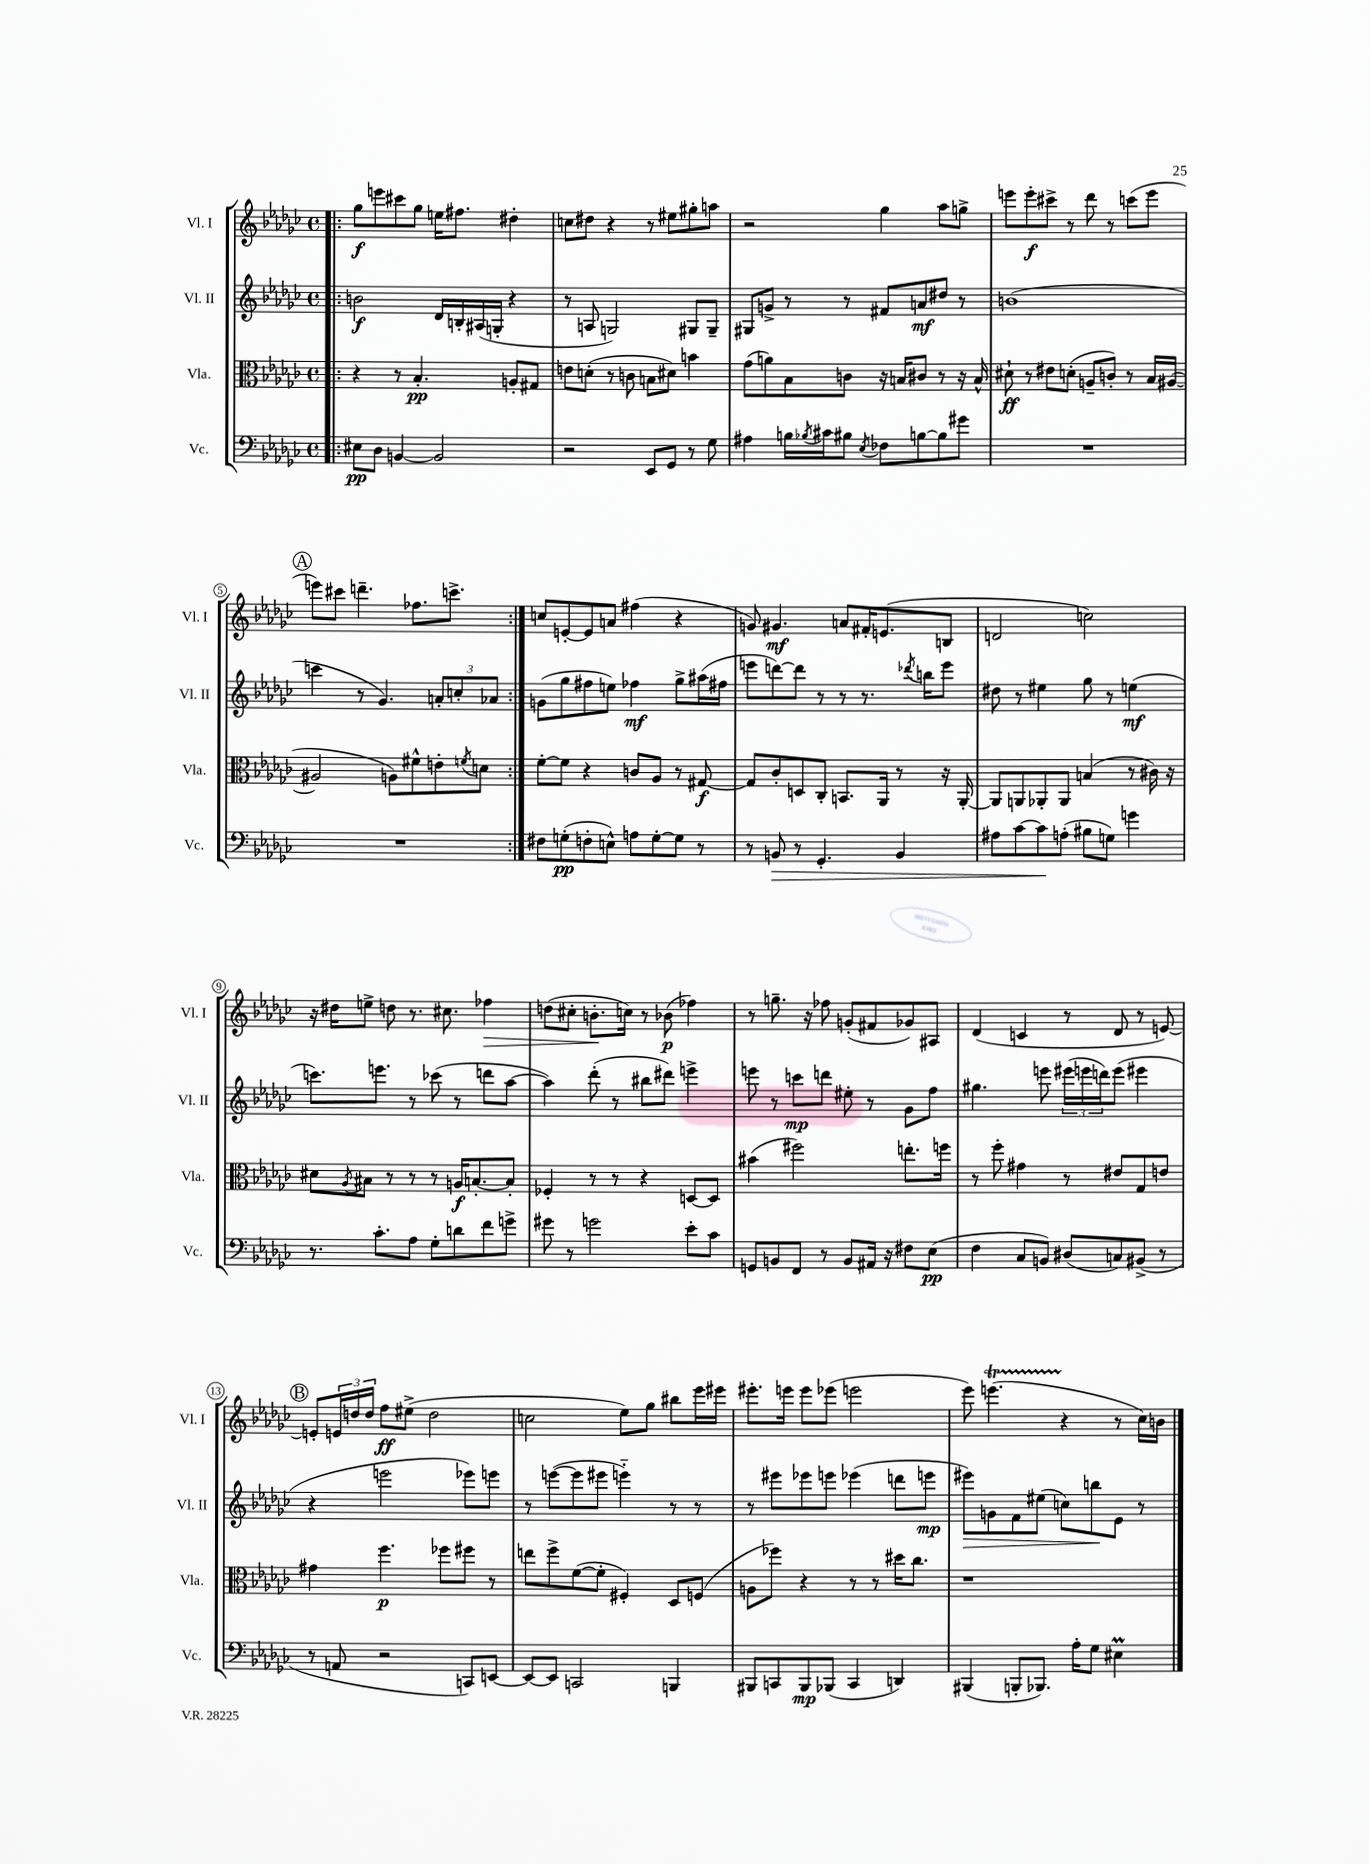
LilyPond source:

<<
\new StaffGroup <<
\new Staff = "s0" \with { instrumentName = "Vl. I" shortInstrumentName = "Vl. I" } {
    \clef treble \key ges \major \defaultTimeSignature \time 4/4
    \repeat volta 2 { \bar ".|:" ges''8\f e'''8 cis'''8 ges''8 e''16 fis''8. dis''4-. |
    c''8 dis''8 r4 r8 eis''8 gis''8-. a''8 |
    r2 ges''4 aes''8 g''8-> |
    e'''8 e'''8-.\f cis'''8-> r8 des'''8 r8 c'''8( e'''8 |
    \mark \markup { \circle "A" } e'''8) cis'''8 d'''4.-- fes''8. c'''8.-> | }
    c''8 e'8~-. e'8 a'8 fis''4( r4 |
    g'8) gis'4.\mf a'8 fis'16-. e'8.( b8 |
    d'2 c''2) |
    r16 dis''16 e''8-> d''8 r8. cis''8. fes''4\> |
    d''8( cis''8-. b'8.-.\! c''16) r8 bes'8\p( fes''4) |
    r8 g''8.-- r16 fes''8 g'8-.( fis'8 ges'8) ais8 |
    des'4( c'4 r8 des'8 r8 e'8~) |
    \mark \markup { \circle "B" } e'8-. \tuplet 3/2 { e'16 d''16 d''16 } f''8\ff eis''8->( d''2 |
    c''2 ees''8) ges''8 bis''8 ees'''16 eis'''16 |
    eis'''8.-. e'''16 e'''8 ees'''8( e'''2 |
    ees'''8) e'''4.\startTrillSpan( r4\stopTrillSpan r8 ces''16) b'16 \bar "|." |
}
\new Staff = "s1" \with { instrumentName = "Vl. II" shortInstrumentName = "Vl. II" } {
    \clef treble \key ges \major \defaultTimeSignature \time 4/4
    \repeat volta 2 { \bar ".|:" b'2\f des'16 b16-. ais16( g16-. r4 |
    r8 a8 g2) gis8 gis8-- |
    gis8 g'8-> r8 r8 fis'8 a'8\mf dis''8 r8 |
    b'1( |
    \mark \markup { \circle "A" } c'''4 r8 ges'4.) \tuplet 3/2 { a'8-. c''8-. aes'8 } | }
    g'8( ges''8 fis''8 e''8) fes''4\mf ges''8-> ais''16( fis''16 |
    e'''8 d'''8~) d'''8 r8 r8 r8. \acciaccatura { des'''8 } b''16 e'''8 |
    dis''8 r8 eis''4 ges''8 r8 e''4\mf( |
    c'''8.) e'''8. r8 ces'''8( r8 d'''8 aes''8~ |
    aes''4) des'''8-.( r8 bis''8 dis'''8) e'''4-> |
    e'''8 r8 c'''8\mp d'''8 eis''8-. r8 ges'8 f''8 |
    gis''4. e'''8 \tuplet 3/2 { eis'''16( e'''16 d'''16) } e'''8( eis'''4 |
    \mark \markup { \circle "B" } r4 e'''2 ees'''8) e'''8 |
    r8 e'''8~( e'''8 eis'''8 e'''4-_) r8 r8 |
    r8 eis'''8 ees'''8 e'''8 ees'''4( d'''8 e'''8\mp |
    eis'''8\>) g'8 f'8 eis''8( c''8) b''8\! ees'8 r8 \bar "|." |
}
\new Staff = "s2" \with { instrumentName = "Vla." shortInstrumentName = "Vla." } {
    \clef alto \key ges \major \defaultTimeSignature \time 4/4
    \repeat volta 2 { \bar ".|:" r4 r8 bes4.-.\pp a8-. gis8 |
    e'8 d'8-.( r8 c'8 b8 dis'8) b'4 |
    ges'8( a'8) bes8 c'8 r16 b16 cis'8 r8 r16 b16-^ |
    dis'8-!\ff r8 eis'8 d'8-.( a8-- c'8-.) r8 bes16 ais16~( |
    \mark \markup { \circle "A" } ais2 a8) fis'8-^ e'8-. \acciaccatura { f'8 } d'8 | }
    f'8~-. f'8 r4 c'8 aes8 r8 gis8~\f |
    gis8 ces'8-. d8 ces8-. b,8. aes,16 r8 r16 aes,16~-. |
    aes,8 a,8 aes,8-. aes,8 b4( r8 cis'16) r16 |
    dis'8 \acciaccatura { aes8 } bis8 r8 r8 r8 a16\f b8.~-. b8-. |
    fes4-. r8 r8 r4 d8~ d8 |
    bis'4( fis''2) e''8.-. f''16 |
    r8 f''8-. gis'4 r8 eis'8 ges8 e'8 |
    \mark \markup { \circle "B" } gis'4 f''4.\p fes''8 fis''8 r8 |
    e''8 f''8-> f'8~( f'8-. fis4-.) des8 f8( |
    a8 fes''8) r4 r8 r8 dis''16 ces''8. |
    r1 \bar "|." |
}
\new Staff = "s3" \with { instrumentName = "Vc." shortInstrumentName = "Vc." } {
    \clef bass \key ges \major \defaultTimeSignature \time 4/4
    \repeat volta 2 { \bar ".|:" eis8\pp des8 b,4~ b,2 |
    r2 ees,8 ges,8 r8 ges8 |
    ais4 b16 \acciaccatura { bes8 } cis'16 bis8 \acciaccatura { ees8 } fes8 b8~ b8 gis'8 |
    R1 |
    \mark \markup { \circle "A" } R1 | }
    fis8 g8-.\pp( f8-. e8-^) a8 g8~-. g8 r8 |
    r8 b,8\> r8 ges,4.-. b,4 |
    ais8 ces'8~ ces'8\! a8-.( bis8 g8) g'4 |
    r8. ces'8.-. aes8 ges8-. d'8 f'8 g'8-> |
    gis'8 r8 g'2 ees'8-. ces'8 |
    g,8 b,8 f,8 r8 b,8 ais,16 r16 fis8 ees8\pp( |
    f4 ces8 b,8) dis8( c8) bis,8->( r8 |
    \mark \markup { \circle "B" } r8 a,8 r2 c,8) e,8~ |
    e,8~ e,8 c,2 b,,4 |
    bis,,8 c,8 bis,,8\mp bes,,8( c,4 d,4) |
    bis,,4( b,,8-. bes,,8.) aes16-. ges8 eis4\prall \bar "|." |
}
>>
>>
\layout { \context { \Score \override BarNumber.stencil = #(make-stencil-circler 0.1 0.3 ly:text-interface::print) } }
